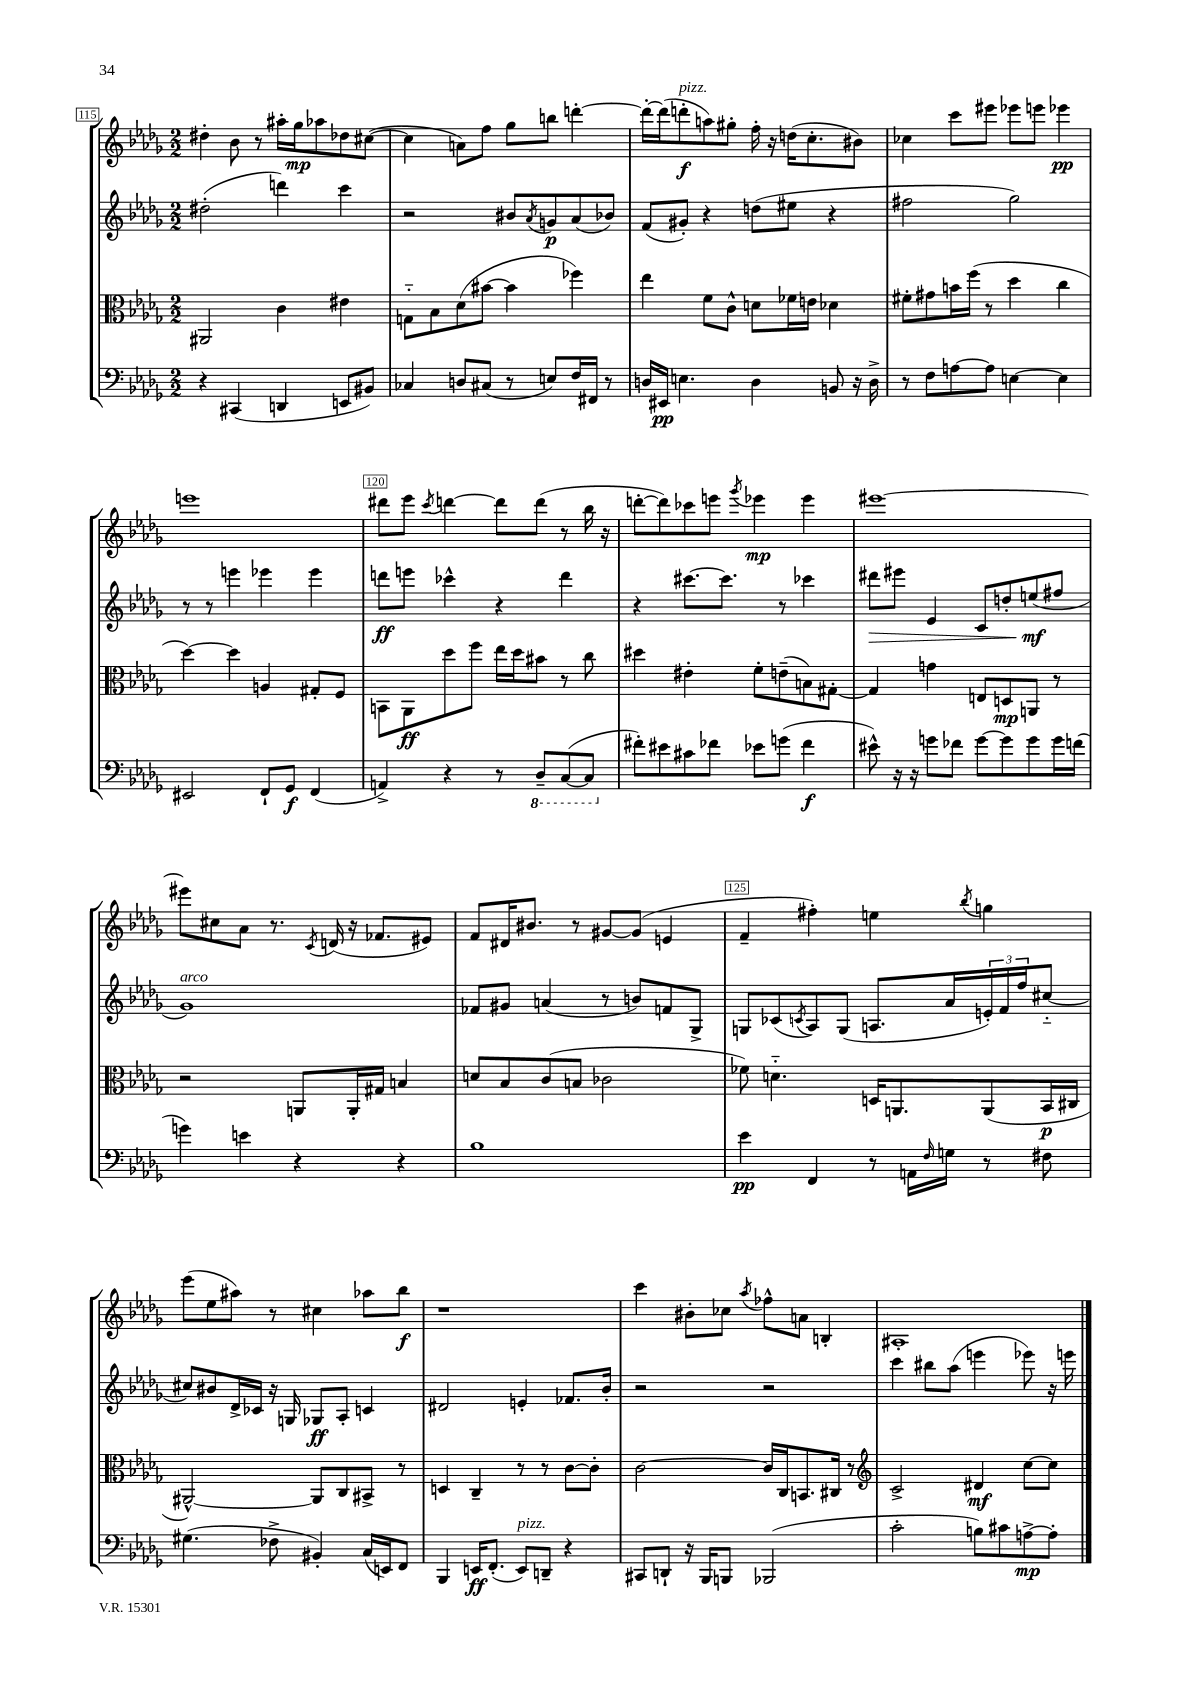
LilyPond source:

<<
\new StaffGroup <<
\new Staff = "s0" {
    \clef treble \key des \major \numericTimeSignature \time 2/2
    dis''4-. bes'8 r8 ais''16-. ges''16\mp aes''8 des''8 cis''8~( |
    cis''4 a'8) f''8 ges''8 b''8 d'''4~-. |
    d'''16~-. d'''16( d'''8-.\f^\markup { \italic "pizz." } a''8) gis''8-. f''16-. r16 d''16( c''8.-. bis'8) |
    ces''4 c'''8 eis'''8 ees'''8 e'''8 ees'''4\pp |
    e'''1 |
    dis'''8 ees'''8 \acciaccatura { c'''8 } d'''4~ d'''8 d'''8( r8 bes''16 r16 |
    d'''8~-. d'''8) ces'''8 e'''8 \acciaccatura { ges'''8 } ees'''4\mp ees'''4 |
    eis'''1~ |
    eis'''8 cis''8 aes'8 r8. \acciaccatura { c'8 } d'16( r16 fes'8. eis'8) |
    f'8 dis'16 bis'8. r8 gis'8~ gis'8( e'4 |
    f'4-- fis''4-.) e''4 \acciaccatura { bes''8 } g''4 |
    ees'''8( ees''8 ais''8) r8 cis''4 aes''8 bes''8\f |
    r1 |
    c'''4 bis'8-. ces''8 \acciaccatura { aes''8 } fes''8-^ a'8 b4-. |
    ais1-. \bar "|." |
}
\new Staff = "s1" {
    \clef treble \key des \major \numericTimeSignature \time 2/2
    dis''2-.( d'''4) c'''4 |
    r2 bis'8 \acciaccatura { aes'8 } g'8\p aes'8( bes'8) |
    f'8( gis'8-.) r4 d''8( eis''8 r4 |
    fis''2 ges''2) |
    r8 r8 e'''4 ees'''4 ees'''4 |
    d'''8\ff e'''8 ces'''4-^ r4 d'''4 |
    r4 cis'''8.~ cis'''8. r8 ces'''4 |
    dis'''8\> eis'''8 ees'4 c'8 d''8-. e''8\mf\!( fis''8 |
    ges'1^\markup { \italic "arco" }) |
    fes'8 gis'8 a'4( r8 b'8) f'8 ges8-> |
    g8 ces'8( \acciaccatura { c'8 } aes8) g8( a8. aes'16 \tuplet 3/2 { e'16-.) f'16 f''16 } cis''8~-_ |
    cis''8 bis'8 des'16-> ces'16 r16 g16 ges8\ff aes8-. c'4 |
    dis'2 e'4-. fes'8. bes'16-. |
    r2 r2 |
    c'''4 bis''8 aes''8( e'''4 ees'''8) r16 e'''16 \bar "|." |
}
\new Staff = "s2" {
    \clef alto \key des \major \numericTimeSignature \time 2/2
    ais,2 c'4 eis'4 |
    g8-_ bes8 des'8( bis'8~ bis'4 fes''4) |
    ees''4 f'8 c'8-^ d'8 fes'16 e'16 des'4 |
    fis'8-. gis'8 b'16 f''16( r8 des''4 c''4 |
    des''4~) des''4 a4 gis8-. f8 |
    b,8 aes,8\ff des''8 f''8 ees''16 des''16 bis'8 r8 c''8 |
    dis''4 eis'4-. f'8-. e'8--( b8) gis8~-. |
    gis4 g'4 e8 d8\mp a,8 r8 |
    r2 a,8 a,16-. gis16 b4 |
    d'8 bes8 c'8( b8 ces'2 |
    fes'8) d'4.-_ d16 a,8. a,8( bes,16\p cis16 |
    ais,2~-^) ais,8 c8 bis,8-> r8 |
    d4 c4-- r8 r8 c'8~ c'8-. |
    c'2~ c'16 c16 b,8. cis16 r8 |
    \clef treble c'2-> dis'4\mf c''8~ c''8 \bar "|." |
}
\new Staff = "s3" {
    \clef bass \key des \major \numericTimeSignature \time 2/2
    r4 cis,4( d,4 e,8 bis,8) |
    ces4 d8 cis8( r8 e8) f16 fis,16 r8 |
    d16 eis,16\pp e4. d4 b,8 r16 d16-> |
    r8 f8 a8~ a8 e4~ e4 |
    eis,2 f,8-! ges,8\f f,4( |
    a,4->) r4 r8 \ottava #-1 des,8-- c,8~( c,8 \ottava #0 |
    fis'8-.) eis'8 cis'8 fes'8 ees'8 g'8( fes'4\f |
    eis'8-^) r16 r16 g'8 fes'8 g'8~ g'8 g'8 g'16 f'16( |
    g'4) e'4 r4 r4 |
    bes1 |
    ees'4\pp f,4 r8 a,16 \grace { f16 } g16 r8 fis8 |
    gis4.( fes8-> bis,4-.) c16( e,16) f,8 |
    bes,,4 e,16\ff f,8.-.( e,8^\markup { \italic "pizz." }) d,8-- r4 |
    cis,8 d,8-! r16 bes,,16 b,,8 bes,,2( |
    c'2-. b8) cis'8 a8~->\mp a8-. \bar "|." |
}
>>
>>
\layout { \context { \Score currentBarNumber = #115 \override BarNumber.break-visibility = ##(#f #t #t) barNumberVisibility = #(every-nth-bar-number-visible 5) \override BarNumber.stencil = #(make-stencil-boxer 0.1 0.3 ly:text-interface::print) } }
